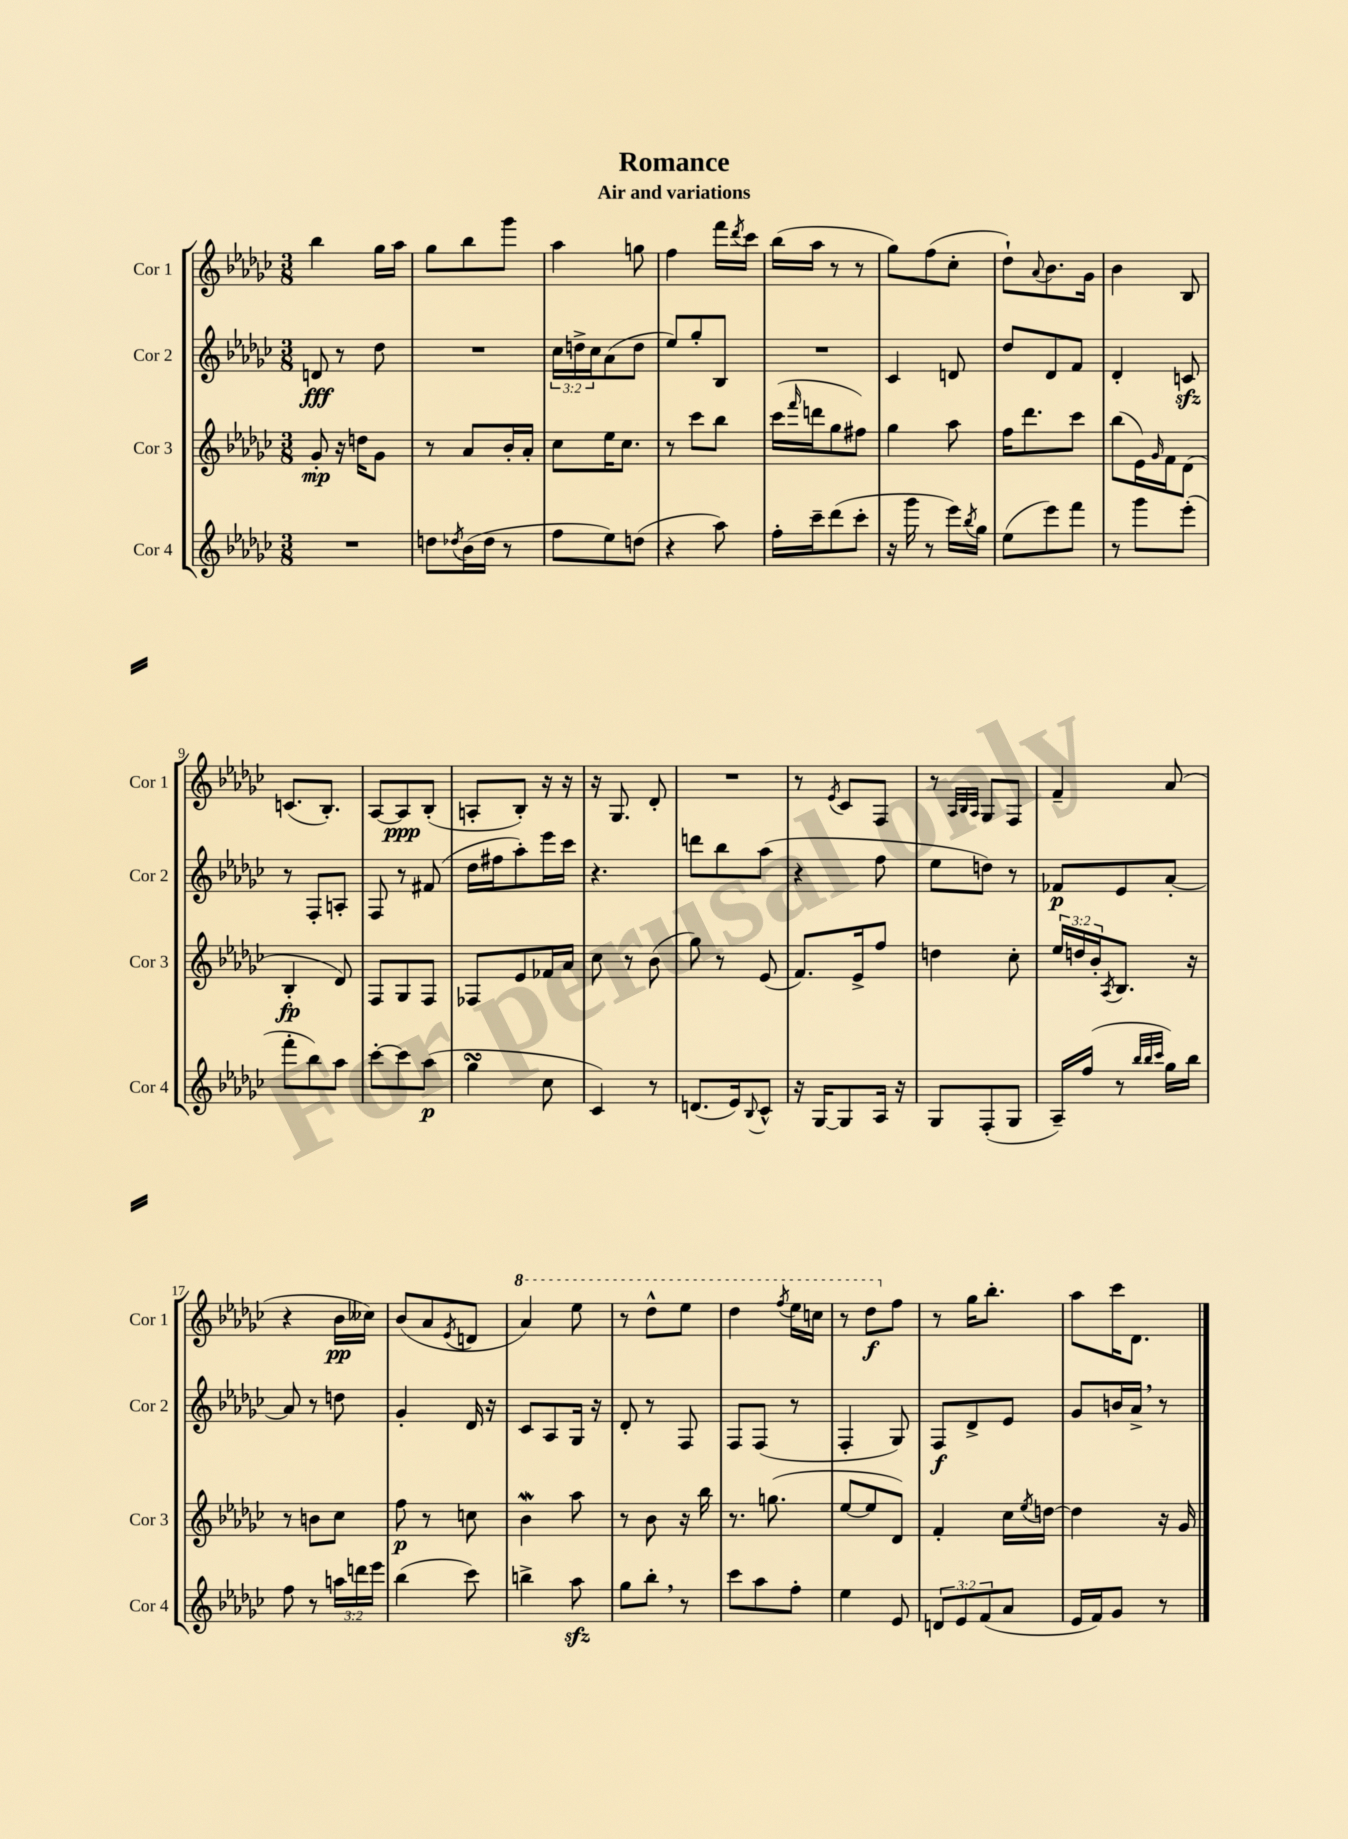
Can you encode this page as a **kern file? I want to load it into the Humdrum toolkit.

**kern	**kern	**kern	**kern
*staff4	*staff3	*staff2	*staff1
*clefG2	*clefG2	*clefG2	*clefG2
*k[b-e-a-d-g-c-]	*k[b-e-a-d-g-c-]	*k[b-e-a-d-g-c-]	*k[b-e-a-d-g-c-]
*M3/8	*M3/8	*M3/8	*M3/8
4.r	8g-'	8d	4bb-
.	16r	8r	.
.	16dd	.	.
.	8g-	8dd-	16gg-
.	.	.	16aa-
=	=	=	=
8dd	8r	4.r	8gg-
8qdd-	.	.	.
(16b-	8a-	.	8bb-
16dd-	.	.	.
8r	16b-'	.	8ggg-
.	16a-'	.	.
=	=	=	=
8ff	8cc-	24cc-	4aa-
.	.	24dd^	.
.	.	24cc-	.
8ee-)	16ee-	(8a-	.
.	8.cc-	.	.
(8dd	.	8dd	8gg
=	=	=	=
4r	8r	8ee-)	4ff
.	8ccc-	8gg-'	.
8aa-)	8bb-	8B-	16fff
.	.	.	8qddd-
.	.	.	16ccc-
=	=	=	=
16ff'	(16ccc-	4.r	(16bb-
.	16qqfff	.	.
16ccc-~	16ddd	.	16aa-
(8ddd-	8gg-	.	8r
8ccc-'	8ff#)	.	8r
=	=	=	=
16r	4gg-	4c-	8gg-)
16ggg-	.	.	.
8r	.	.	(8ff
16eee-)	8aa-	8d	8cc-'
8qbb-	.	.	.
16gg-	.	.	.
=	=	=	=
(8ee-	16ff	8dd-	8dd-`)
.	8.ddd-	.	.
.	.	.	8qqa-
8eee-)	.	8d-	8.b-
8fff	8ccc-	8f	.
.	.	.	16g-
=	=	=	=
8r	(8bb-	4d-'	4b-
8ggg-	16e-)	.	.
.	16qqg-	.	.
.	16f	.	.
(8eee-'	(8d-	8c	8B-
=	=	=	=
8fff'	4B-'	8r	(8.c
8bb-)	.	8F'	.
.	.	.	8.B-')
8aa-	8d-)	8A'	.
=	=	=	=
[8ccc-'	8F	8F	[8A-
8ccc-]	8G-	8r	8A-]
(8aa-	8F	(8f#	(8B-'
=	=	=	=
4gg-	8F-	16dd-	8A'
.	.	16ff#	.
.	8e-	8aa-')	8B-')
8cc-	16f-	16eee-	16r
.	16a-	16ccc-	16r
=	=	=	=
4c-)	8cc-	4.r	16r
.	.	.	8.G-
.	8r	.	.
8r	(8b-	.	8d-'
=	=	=	=
(8.d	8gg-)	8ddd	4.r
.	8r	8bb-	.
16e-)	.	.	.
8qqB-	.	.	.
8c-^^	(8e-	(8aa-	.
=	=	=	=
16r	8.f)	4r	8r
[16G-	.	.	.
.	.	.	8qe-
8G-]	.	.	8c-
.	16e-^	.	.
16A-	8ff	8ff	8F
16r	.	.	.
=	=	=	=
8G-	4dd	8ee-	8r
.	.	.	32qqA-
.	.	.	32qqB-
.	.	.	32qqA-
(8F'	.	8dd)	8G-
8G-	8cc-'	8r	8F
=	=	=	=
16A-~)	24ee-	8f-	4f~
.	24dd	.	.
(16ff	.	.	.
.	24b-'	.	.
.	8qA-	.	.
8r	8.B-	8e-	.
32qqbb-	.	.	.
32qqbb-	.	.	.
32qqccc-	.	.	.
16gg-)	.	[8a-'	(8a-
16bb-	16r	.	.
=	=	=	=
8ff	8r	8a-]	4r
8r	8b	8r	.
24aa	8cc-	8dd	16b-
24ddd	.	.	.
.	.	.	16cc--)
24eee-	.	.	.
=	=	=	=
(4bb-	8ff	4g-'	(8b-
.	8r	.	8a-
.	.	.	8qe-
8ccc-)	8cc	16d-	8d
.	.	16r	.
=	=	=	=
4bb^	4b-	8c-	4aa-)
.	.	8A-	.
8aa-	8aa-	16G-	8eee-
.	.	16r	.
=	=	=	=
8gg-	8r	8d-'	8r
8bb-'	8b-	8r	8ddd-^^
8r	16r	8F	8eee-
.	16bb-	.	.
=	=	=	=
8ccc-	8.r	8F	4ddd-
8aa-	.	(8F	.
.	(8.gg	.	.
.	.	.	8qfff
8ff'	.	8r	16eee-
.	.	.	16ccc
=	=	=	=
4ee-	[8ee-	4F'	8r
.	8ee-]	.	8ddd-
8e-	8d-)	8G-)	8ff
=	=	=	=
12d	4f'	8F	8r
12e-	.	.	.
.	.	8d-^	16gg-
(12f	.	.	.
.	.	.	8.bb-'
8a-	16cc-	8e-	.
.	8qee-	.	.
.	[16dd	.	.
=	=	=	=
16e-	4dd]	8g-	8aa-
16f)	.	.	.
8g-	.	16b	16ccc-
.	.	16a-^	8.d-
8r	16r	8r	.
.	16g-	.	.
==	==	==	==
*-	*-	*-	*-
